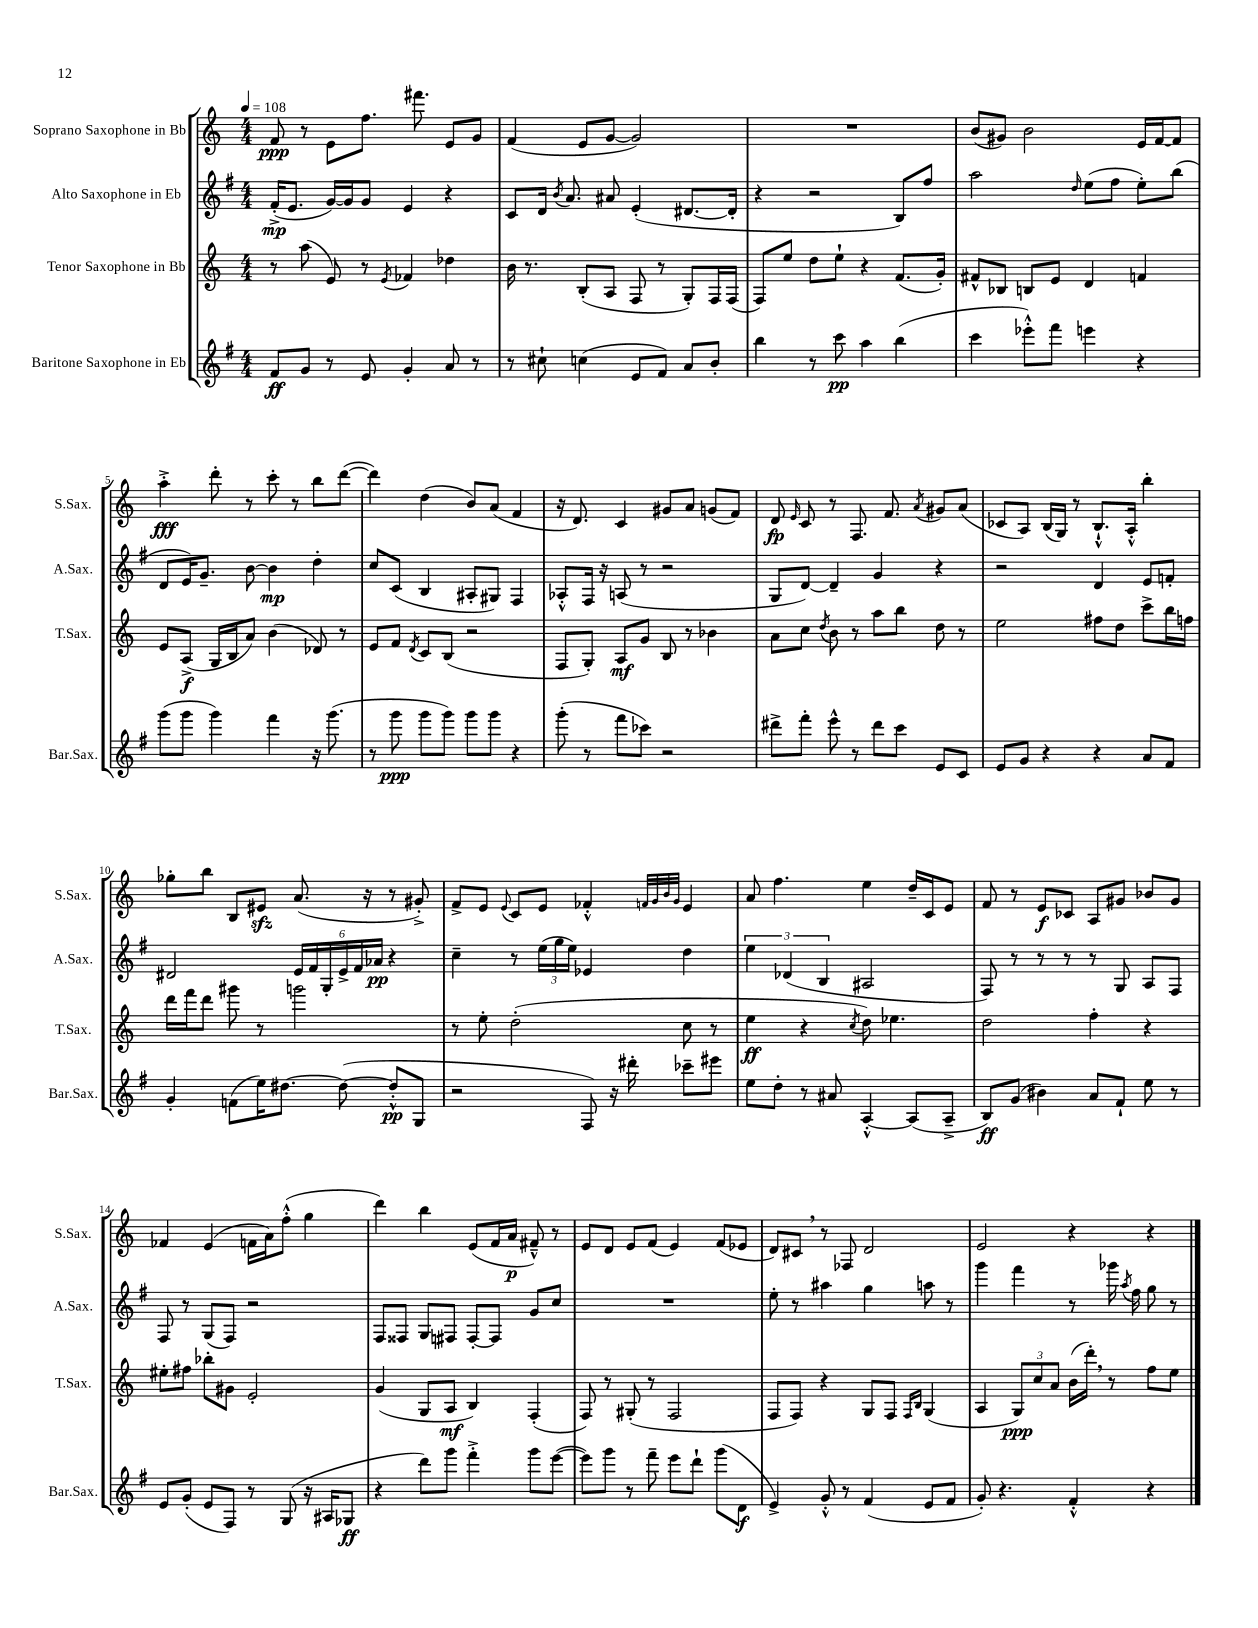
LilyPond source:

<<
\new StaffGroup <<
\new Staff = "s0" \with { instrumentName = "Soprano Saxophone in Bb" shortInstrumentName = "S.Sax." } {
    \clef treble \key c \major \numericTimeSignature \time 4/4 \tempo 4 = 108
    \autoBeamOff f'8\ppp r8 e'8[ f''8.] fis'''8. e'8[ g'8] |
    f'4( e'8[ g'8]~ g'2) |
    R1 |
    b'8[( gis'8]) b'2 e'16[ f'16~ f'8] |
    a''4-.->\fff d'''8-. r8 c'''8-. r8 b''8[ d'''8]~( |
    d'''4) d''4( b'8[) a'8]( f'4 |
    r16 d'8.) c'4 gis'8[ a'8] g'8[( f'8]) |
    d'8\fp \grace { e'16 } c'8 r8 f8. f'8. \acciaccatura { a'8 } gis'8[ a'8]( |
    ces'8[ a8]) b16[( g16]) r8 b8.[-!-^ a16]-.-^ b''4-. |
    ges''8[-. b''8] b8[ eis'8]\sfz a'8.( r16 r8 gis'8-.->) |
    f'8[-> e'8] \appoggiatura { e'8 } c'8[ e'8] fes'4-.-^ \grace { f'32[ g'32 b'32 g'32] } e'4 |
    a'8 f''4. e''4 d''16[-- c'16 e'8] |
    f'8 r8 e'8[\f ces'8] a8[ gis'8] bes'8[ gis'8] |
    fes'4 e'4( f'16[ a'16) f''8]-.-^( g''4 |
    d'''4) b''4 e'8[( f'16 a'16]\p fis'8---^) r8 |
    e'8[ d'8] e'8[ f'8]( e'4) f'8[( ees'8] |
    d'8[) cis'8] \breathe r8 fes8 d'2 |
    e'2 r4 r4 \bar "|." |
}
\new Staff = "s1" \with { instrumentName = "Alto Saxophone in Eb" shortInstrumentName = "A.Sax." } {
    \clef treble \key g \major \numericTimeSignature \time 4/4
    \autoBeamOff fis'16[-.->\mp( e'8.] g'16[~) g'16 g'8] e'4 r4 |
    c'8[ d'16] \acciaccatura { b'8 } a'8. ais'8 e'4-.( dis'8.[~ dis'16]-. |
    r4 r2 b8[) fis''8] |
    a''2 \grace { d''16 } e''8[( fis''8] e''8[-.) b''8]( |
    d'8[ e'16) g'8.]-- b'8~ b'4\mp d''4-. |
    c''8[ c'8]( b4 ais8[-. gis8]) fis4 |
    aes8[-.-^ fis16] r16 a8( r8 r2 |
    g8[ d'8]~) d'4-- g'4 r4 |
    r2 d'4 e'8[ f'8]-. |
    dis'2 \tuplet 6/4 { e'16[ fis'16 g16-. e'16-> fis'16 aes'16]\pp } r4 |
    c''4-- r8 \tuplet 3/2 { e''16[( g''16 e''16]) } ees'4 d''4 |
    \tuplet 3/2 { e''4 des'4( b4 } ais2 |
    fis8) r8 r8 r8 r8 g8 a8[ fis8] |
    fis8 r8 g8[( fis8]) r2 |
    fis8[ fisis8] g8[ fis8] fis8[~-. fis8] g'8[ c''8] |
    R1 |
    e''8-. r8 ais''4 g''4 a''8 r8 |
    g'''4 fis'''4 r8 ges'''16 \acciaccatura { a''8 } fis''16 g''8 r8 \bar "|." |
}
\new Staff = "s2" \with { instrumentName = "Tenor Saxophone in Bb" shortInstrumentName = "T.Sax." } {
    \clef treble \key c \major \numericTimeSignature \time 4/4
    \autoBeamOff r8 a''8( e'8) r8 \acciaccatura { e'8 } fes'4 des''4 |
    b'16 r8. b8[-.( a8] f8 r8 g8[-.) f16 f16]( |
    f8[) e''8] d''8[ e''8]-! r4 f'8.[( g'16]-.) |
    fis'8[-^ bes8] b8[ e'8] d'4 f'4 |
    e'8[ a8]->\f( g16[ b16 a'8]) b'4( des'8) r8 |
    e'8[ f'8] \acciaccatura { d'8 } c'8[ b8]( r2 |
    f8[ g8]-.) a8[\mf g'8] b8 r8 bes'4 |
    a'8[ c''8] \acciaccatura { d''8 } b'8 r8 a''8[ b''8] d''8 r8 |
    e''2 fis''8[ d''8] c'''8[-> b''16 f''16] |
    d'''16[ f'''16 d'''8] gis'''8 r8 g'''2 |
    r8 e''8-. d''2-.( c''8 r8 |
    e''4\ff r4 \acciaccatura { c''8 } d''8) ees''4. |
    d''2 f''4-. r4 |
    eis''8[-. fis''8] bes''8[-. gis'8] e'2-. |
    g'4( g8[ a8]\mf b4) f4-.( |
    f8) r8 gis8-.( r8 f2 |
    f8[ f8]) r4 g8[ f8] \grace { f16[ b16] } g4( |
    a4 \tuplet 3/2 { g8[\ppp) c''8 a'8] } b'16[( d'''16]-.) \breathe r8 f''8[ e''8] \bar "|." |
}
\new Staff = "s3" \with { instrumentName = "Baritone Saxophone in Eb" shortInstrumentName = "Bar.Sax." } {
    \clef treble \key g \major \numericTimeSignature \time 4/4
    \autoBeamOff fis'8[\ff g'8] r8 e'8 g'4-. a'8 r8 |
    r8 cis''8-! c''4( e'8[ fis'8]) a'8[ b'8]-. |
    b''4 r8 c'''8\pp a''4 b''4( |
    c'''4 ees'''8[-.-^) fis'''8] e'''4 r4 |
    g'''8[( g'''8] g'''4) fis'''4 r16 g'''8.( |
    r8 g'''8\ppp g'''8[ g'''8]) g'''8[ g'''8] r4 |
    g'''8-.( r8 fis'''8[ ces'''8]) r2 |
    dis'''8[-> fis'''8]-. e'''8-^ r8 dis'''8[ c'''8] e'8[ c'8] |
    e'8[ g'8] r4 r4 a'8[ fis'8] |
    g'4-. f'8[( e''16) dis''8.]~ dis''8~( dis''8[-.-^\pp g8] |
    r2 fis8) r16 dis'''16-. ces'''8[-- eis'''8] |
    e''8[ d''8]-. r8 ais'8 a4~-.-^ a8[( a8]---> |
    b8[\ff) g'8]( bis'4) a'8[ fis'8]-! e''8 r8 |
    e'8[ g'8]-.( e'8[ fis8]) r8 g8( r16 ais16[ ges8]\ff |
    r4 d'''8[) g'''8] fis'''4-.-> g'''8[ e'''8]~( |
    e'''8[) g'''8] r8 fis'''8-- e'''8[ d'''8]-! g'''8[( d'8]\f |
    e'4->) g'8-.-^ r8 fis'4( e'8[ fis'8] |
    g'8-.) r4. fis'4-.-^ r4 \bar "|." |
}
>>
>>
